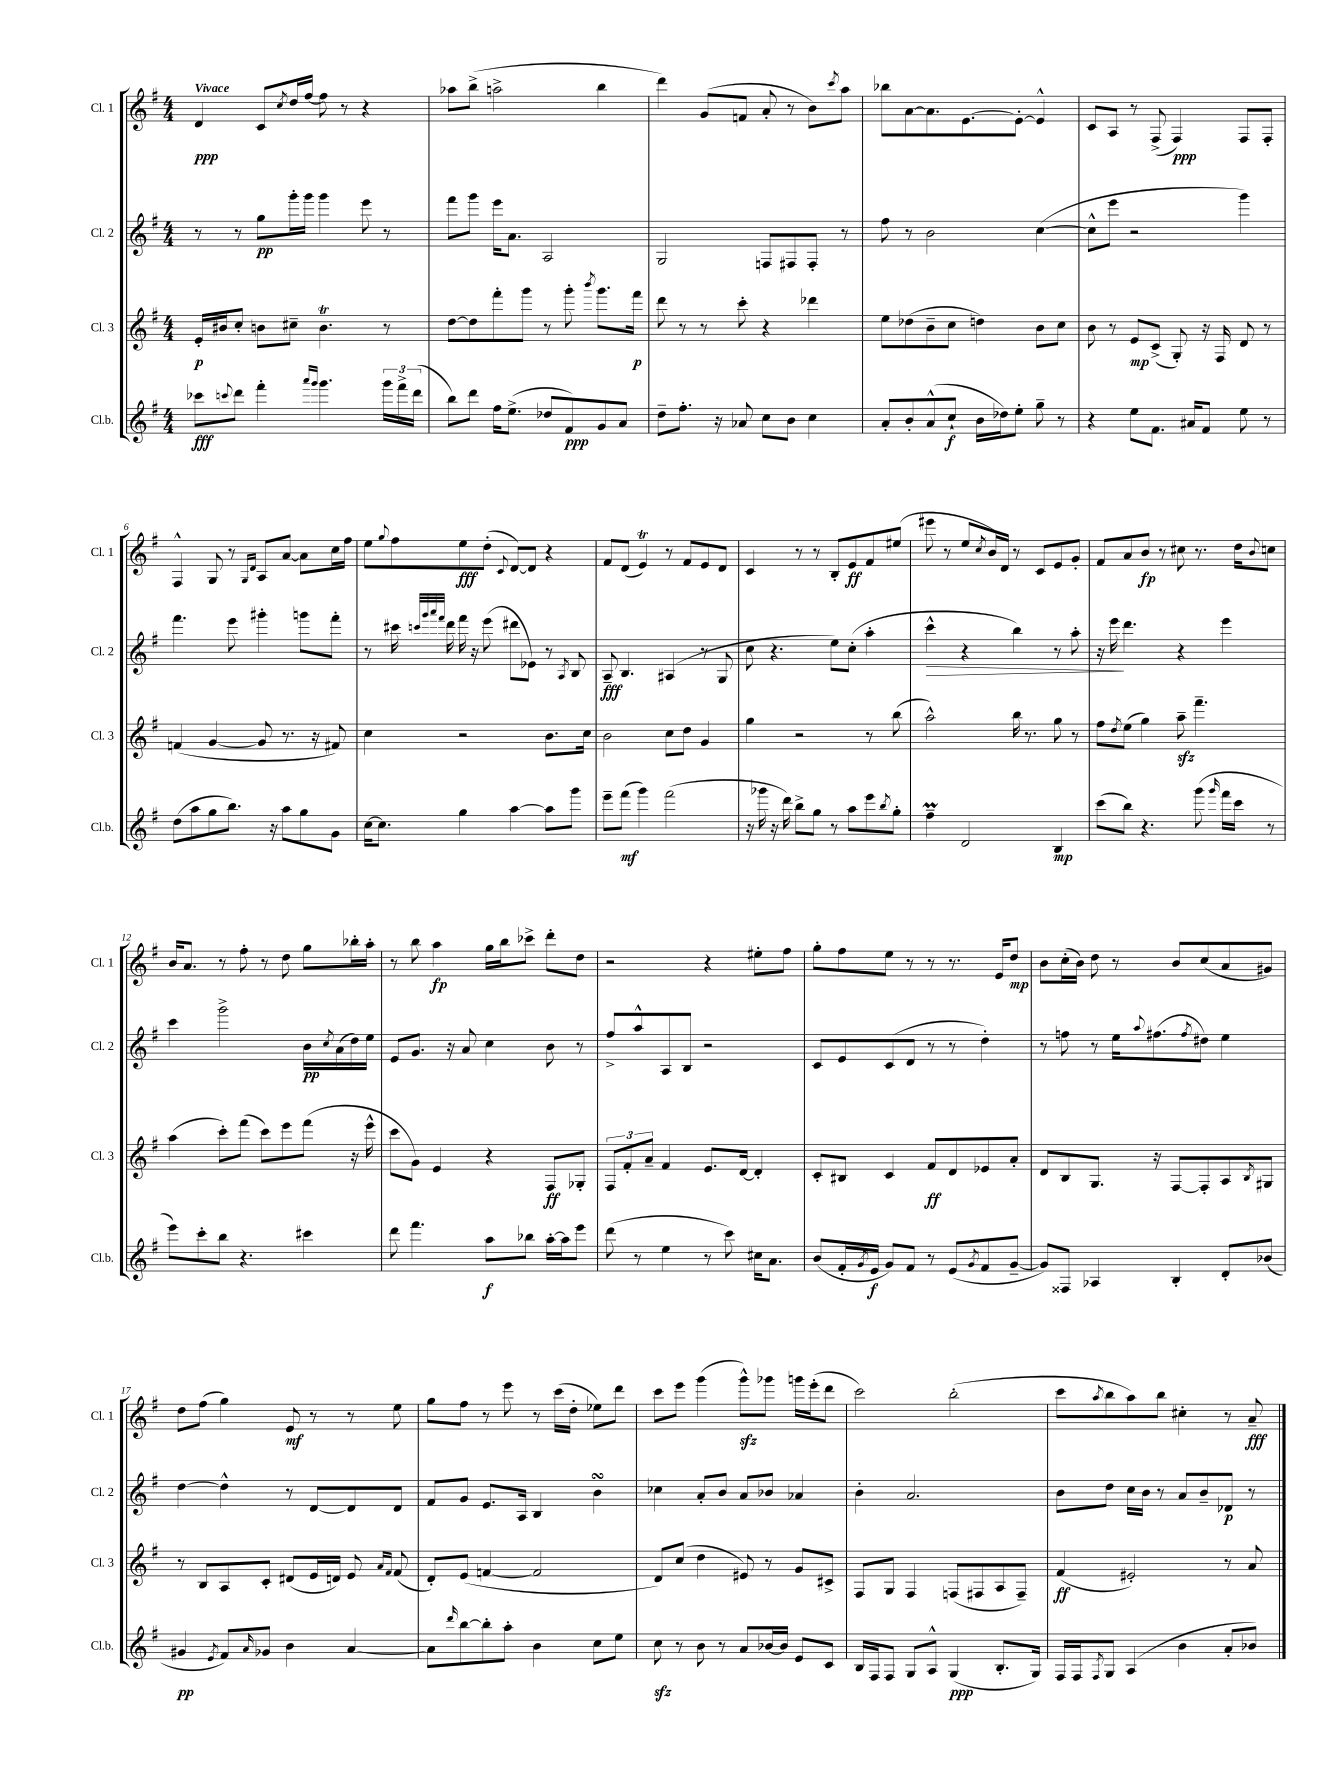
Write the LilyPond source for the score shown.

<<
\new StaffGroup <<
\new Staff = "s0" \with { instrumentName = "Cl. 1" shortInstrumentName = "Cl. 1" } {
    \clef treble \key g \major \numericTimeSignature \time 4/4 \tempo "Vivace"
    d'4\ppp c'8 \acciaccatura { c''8 } d''16 fis''16~ fis''8 r8 r4 |
    aes''8 b''8->( a''2-> b''4 |
    d'''4) g'8( f'8 a'8-. r8 b'8) \acciaccatura { c'''8 } a''8 |
    bes''8 a'8~ a'8. e'8.~ e'8~-. e'4-^ |
    c'8 a8 r8 fis8->( fis4\ppp) fis8 fis8-. |
    fis4-^ g8 r8 \grace { g16 d'16 } a8 a'8~ a'8 c''16 fis''16 |
    e''8 \appoggiatura { g''8 } fis''8 e''8\fff d''8-.( \appoggiatura { c'8 } d'8~) d'8 r4 |
    fis'8 d'8( e'4\trill) r8 fis'8 e'8 d'8 |
    c'4 r8 r8 b8-. e'8\ff fis'8 eis''8( |
    eis'''8 r8 e''8 \acciaccatura { c''8 } b'16) d'16 r8 c'8 e'8 g'8-. |
    fis'8 a'8 b'8\fp r8 cis''8 r8. d''16 \appoggiatura { b'8 } c''8 |
    b'16 a'8. r8 fis''8-. r8 d''8 g''8 bes''16-. a''16-. |
    r8 b''8 a''4\fp g''16 b''16 ces'''8-> d'''8-. d''8 |
    r2 r4 eis''8-. fis''8 |
    g''8-. fis''8 e''8 r8 r8 r8. e'16 d''8\mp |
    b'8 c''16-.( b'16) d''8 r8 b'8 c''8( a'8 gis'8) |
    d''8 fis''8( g''4) e'8\mf r8 r8 e''8 |
    g''8 fis''8 r8 e'''8 r8 c'''16( d''16-. ees''8) d'''8 |
    c'''8 e'''8 g'''4( g'''8-^\sfz) ges'''8 g'''16 e'''16-.( d'''8 |
    c'''2) b''2-.( |
    c'''8 \acciaccatura { a''8 } b''8 a''8) b''8 cis''4-. r8 a'8--\fff \bar "|." |
}
\new Staff = "s1" \with { instrumentName = "Cl. 2" shortInstrumentName = "Cl. 2" } {
    \clef treble \key g \major \numericTimeSignature \time 4/4
    r8 r8 g''8\pp g'''16-. g'''16 g'''4 e'''8 r8 |
    fis'''8 g'''8 e'''16 a'8. a2 |
    g2 f8 fis8 fis8-. r8 |
    fis''8 r8 b'2 c''4~( |
    c''8-^ e'''8 r2 g'''4) |
    fis'''4. e'''8 gis'''4-. g'''8 fis'''8-. |
    r8 cis'''16 \grace { c'''32 g'''32 a'''32 fis'''32 } d'''16 fis'''16 r16 e'''8( dis'''8 ees'8) r8 \acciaccatura { a8 } b8 |
    a8--\fff b4. ais4( r8 g8 |
    c''8 r4. e''8) c''8-.( a''4-. |
    c'''4-^\> r4 b''4) r8 a''8-. |
    r16 e'''16\! d'''4. r4 e'''4 |
    c'''4 g'''2-> b'16\pp \acciaccatura { c''8 } a'16( d''16) e''16 |
    e'8 g'8. r16 a'8 c''4 b'8 r8 |
    fis''8-> a''8-^ a8 b8 r2 |
    c'8 e'8 c'8( d'8 r8 r8 d''4-.) |
    r8 f''8 r8 e''16 \appoggiatura { a''8 } fis''8.( \acciaccatura { fis''8 } dis''8) e''4 |
    d''4~ d''4-^ r8 d'8~ d'8 d'8 |
    fis'8 g'8 e'8. a16 b4 b'4\turn |
    ces''4 a'8-. b'8 a'8 bes'8 aes'4 |
    b'4-. a'2. |
    b'8 d''8 c''16 b'16 r8 a'8 b'8-- des'8\p r8 \bar "|." |
}
\new Staff = "s2" \with { instrumentName = "Cl. 3" shortInstrumentName = "Cl. 3" } {
    \clef treble \key g \major \numericTimeSignature \time 4/4
    e'16-.\p bis'16 c''8-. b'8 cis''8-- b'4.\trill r8 |
    d''8~ d''8 fis'''8-. g'''8 r8 g'''8-. \acciaccatura { b'''8 } g'''8. fis'''16\p |
    d'''8 r8 r8 c'''8-. r4 des'''4 |
    e''8 des''8( b'8-- c''8 d''4) b'8 c''8 |
    b'8 r8 e'8\mp c'8->( g8-.) r16 fis16 d'8 r8 |
    f'4( g'4~ g'8 r8. r16 fis'8) |
    c''4 r2 b'8. c''16 |
    b'2 c''8 d''8 g'4 |
    g''4 r2 r8 b''8( |
    a''2-^) b''16 r8. g''8 r8 |
    fis''8 \acciaccatura { d''8 } e''8( g''4) a''8--\sfz fis'''4.-- |
    a''4( c'''8-.) fis'''8( c'''8) e'''8 fis'''8( r16 e'''16-^ |
    c'''8 g'8) e'4 r4 fis8\ff ges8-. |
    \tuplet 3/2 { fis8 fis'8-. a'8-- } fis'4 e'8. d'16~ d'4-. |
    c'8-. bis8 c'4 fis'8\ff d'8 ees'8 a'8-. |
    d'8 b8 g8. r16 fis8~ fis8-. a8 \acciaccatura { b8 } gis8 |
    r8 b8 a8 c'8-. dis'8( e'16 d'16) e'8 \grace { a'16 fis'16 } fis'8( |
    d'8-.) e'8( f'4~ f'2 |
    d'8) c''8( d''4 eis'8) r8 g'8 cis'8-> |
    fis8 g8 fis4 f8( fis8 a8 fis8--) |
    fis'4\ff( eis'2-.) r8 a'8 \bar "|." |
}
\new Staff = "s3" \with { instrumentName = "Cl.b." shortInstrumentName = "Cl.b." } {
    \clef treble \key g \major \numericTimeSignature \time 4/4
    ces'''8\fff \appoggiatura { c'''8 } d'''8 fis'''4-. \grace { a'''16 g'''16 } g'''4. \tuplet 3/2 { g'''16 fis'''16-> d'''16( } |
    b''8) d'''8 fis''16 e''8.->( des''8 fis'8\ppp) g'8 a'8 |
    d''8-- fis''8.-. r16 aes'8 c''8 b'8 c''4 |
    a'8-. b'8-. a'8-^( c''8-!\f b'16 des''16) e''8-. g''8-- r8 |
    r4 e''8 fis'8. ais'16 fis'8 e''8 r8 |
    d''8( a''8 g''8 b''8.) r16 a''8 g''8 g'8 |
    c''16~ c''8. g''4 a''4~ a''8 g'''8 |
    e'''8-- fis'''8\mf( g'''4) fis'''2( |
    r16 ges'''16 r16 d'''16) b''8-> g''8 r8 a''8 e'''8 \acciaccatura { b''8 } g''8-. |
    fis''4--\prall d'2 b4\mp |
    c'''8( b''8) r4. g'''8( \grace { g'''16 } fis'''16 c'''16 r8 |
    e'''8) c'''8-. b''8 r4. cis'''4 |
    d'''8 fis'''4. a''8\f bes''8 a''16~-. a''16 e'''8 |
    d'''8( r8 e''4 r8 c'''8) cis''16 a'8. |
    b'8( fis'16-. \acciaccatura { g'8 } e'16\f g'8) fis'8 r8 e'8( \acciaccatura { g'8 } fis'8 g'8~-- |
    g'8) fisis8 aes4 b4-. d'8-. bes'8( |
    gis'4\pp \acciaccatura { e'8 } fis'8) \grace { a'16 } ges'8 b'4 a'4~ |
    a'8 \grace { d'''16 } b''8~ b''8-. a''8-. b'4 c''8 e''8 |
    c''8\sfz r8 b'8 r8 a'8 bes'16~ bes'16 e'8 c'8 |
    b16 fis16 fis8 g8 a8-^ g4\ppp( b8.-. g16) |
    fis16 fis16 \acciaccatura { fis8 } g8 a4( b'4 a'8-. bes'8) \bar "|." |
}
>>
>>
